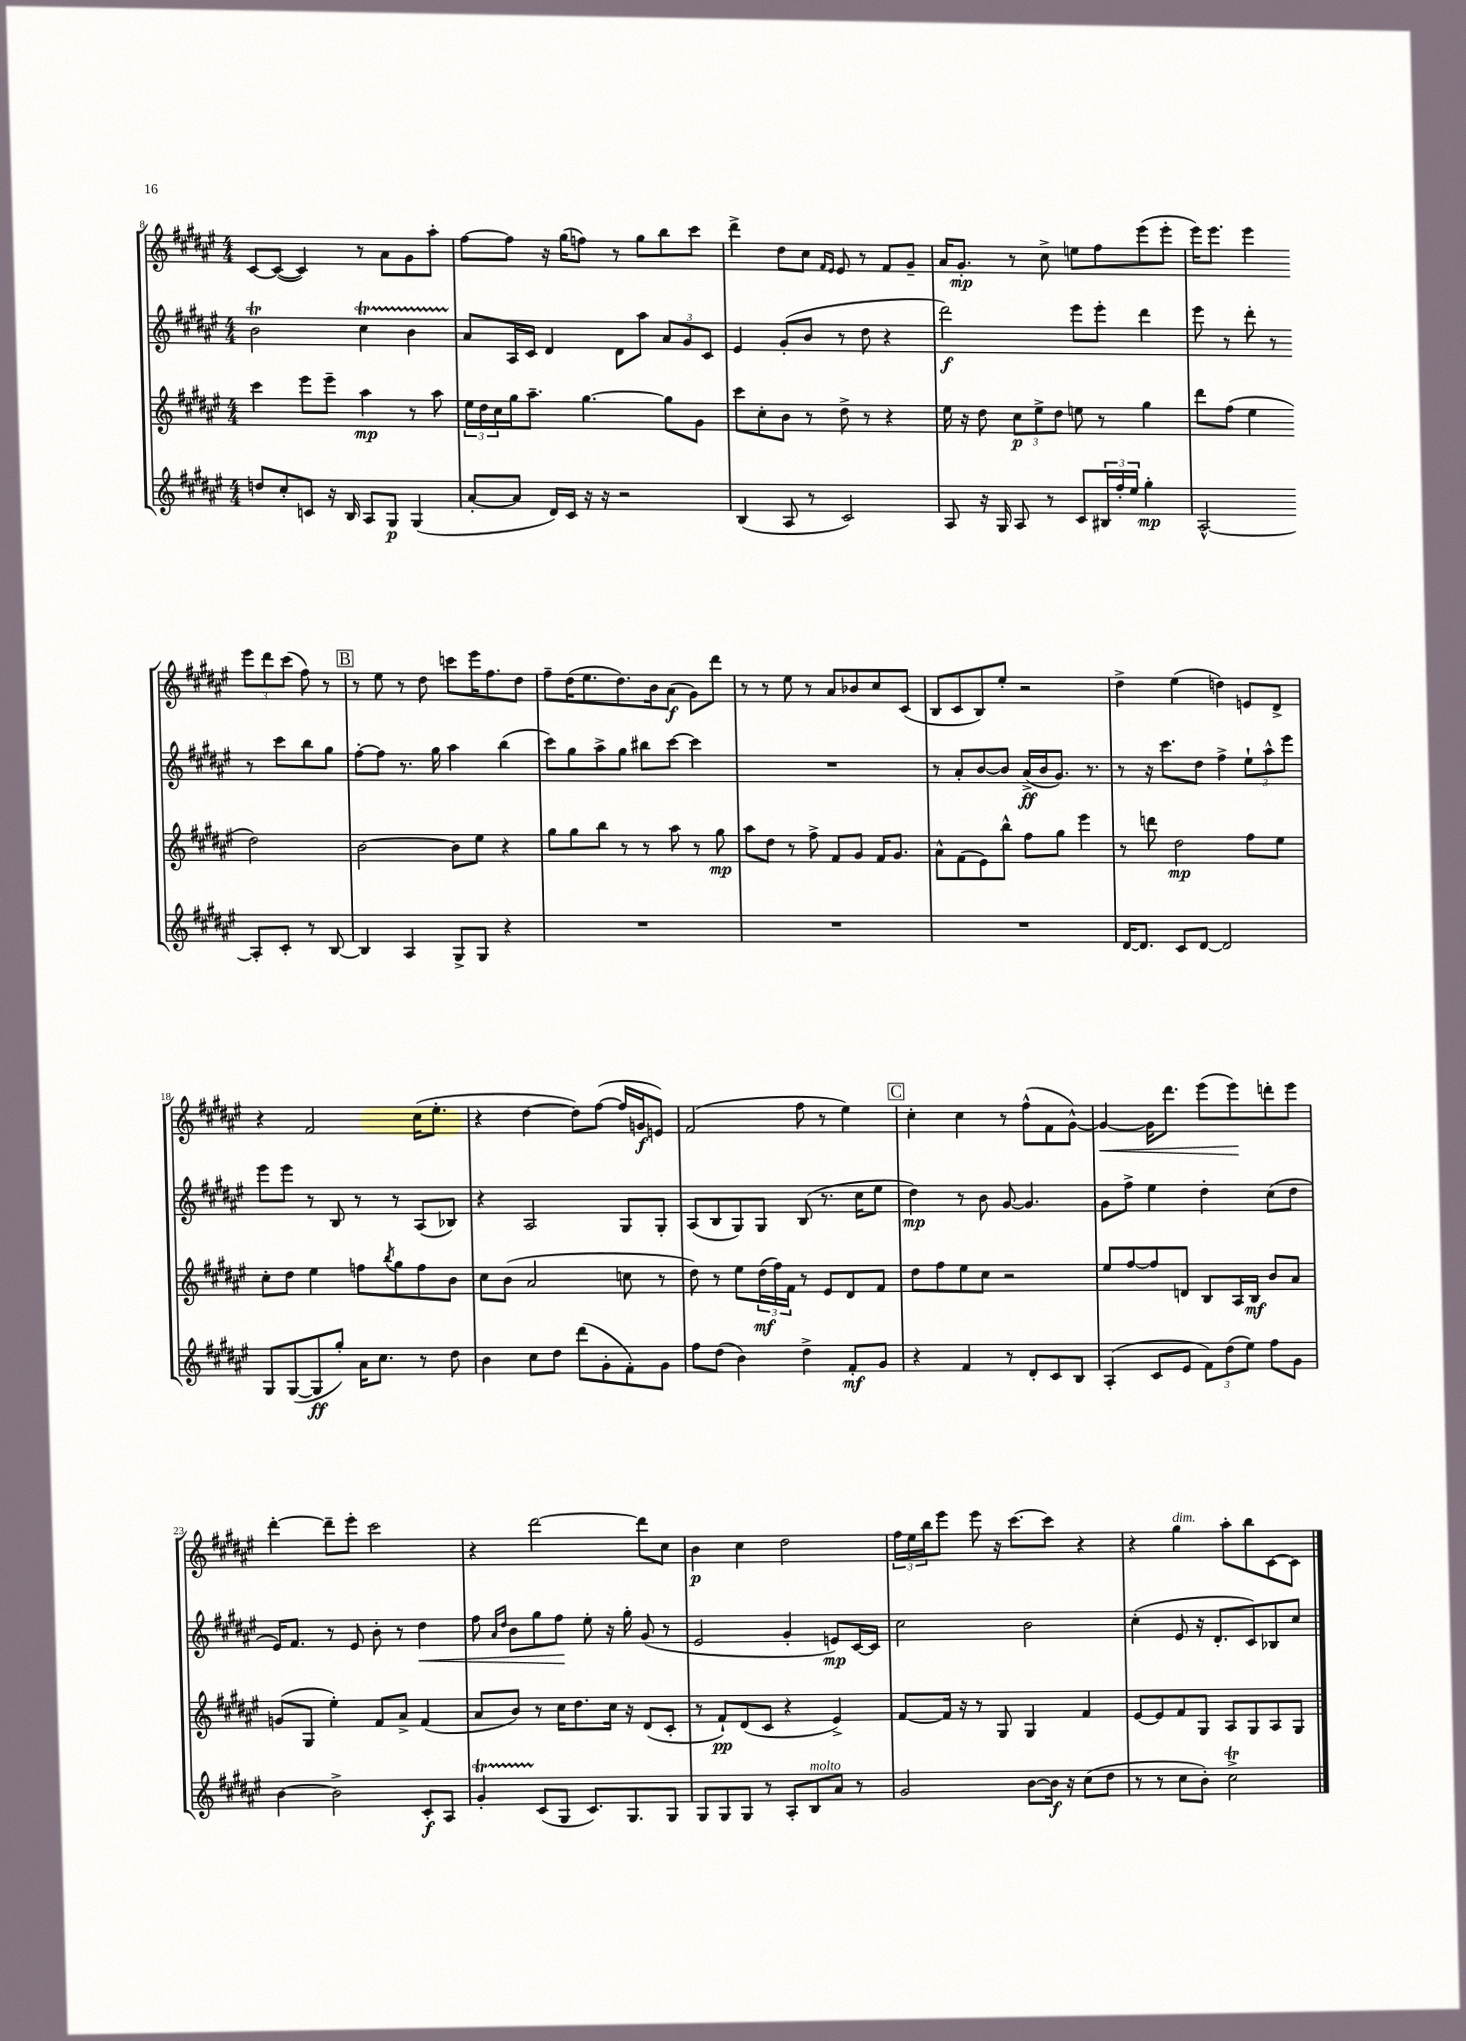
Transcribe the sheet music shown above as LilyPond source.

<<
\new StaffGroup <<
\new Staff = "s0" {
    \clef treble \key fis \major \numericTimeSignature \time 4/4
    cis'8~ cis'8~( cis'4) r8 ais'8 gis'8 ais''8-. |
    fis''8~ fis''8 r16 gis''16( f''8) r8 gis''8 b''8 cis'''8 |
    dis'''4-> dis''8 cis''8 \grace { fis'16 eis'16 } eis'8 r8 fis'8 gis'8-- |
    ais'16 gis'8.-.\mp r8 cis''8-> e''8 fis''8 eis'''8( eis'''8-. |
    eis'''16) eis'''8. eis'''4 \tuplet 3/2 { eis'''8 dis'''8 cis'''8( } fis''8) r8 |
    \mark \markup { \box "B" } r8 eis''8 r8 dis''8 c'''8 eis'''16 fis''8. dis''8 |
    fis''8-- dis''16( eis''8. dis''8.) b'16 ais'8\f( gis'8) dis'''8 |
    r8 r8 eis''8 r8 ais'8 bes'8 cis''8 cis'8( |
    b8 cis'8 b8) eis''8-. r2 |
    dis''4-> eis''4( d''4) e'8 dis'8-> |
    r4 fis'2 cis''16( eis''8.-. |
    r4 dis''4~ dis''8) fis''8~( fis''16 g'16\f e'8) |
    fis'2( fis''8 r8 eis''4) |
    \mark \markup { \box "C" } cis''4-. cis''4 r8 fis''8-^( fis'8 gis'8~-^) |
    gis'4~\< gis'16 dis'''8. eis'''8( eis'''8\!) d'''8-. eis'''8 |
    dis'''4~-. dis'''8-- eis'''8-. cis'''2 |
    r4 dis'''2~ dis'''8 cis''8 |
    b'4\p cis''4 dis''2 |
    \tuplet 3/2 { fis''16 eis''16 b''16 } eis'''8 eis'''8 r16 cis'''8.~ cis'''8 r4 |
    r4 gis''4^\markup { \italic "dim." } ais''8-. b''8 cis'8~ cis'8 \bar "|." |
}
\new Staff = "s1" {
    \clef treble \key fis \major \numericTimeSignature \time 4/4
    b'2\trill cis''4\startTrillSpan b'4 |
    ais'8\stopTrillSpan ais16 cis'16 dis'4 dis'8 ais''8 \tuplet 3/2 { ais'8 gis'8 cis'8 } |
    eis'4 gis'8-.( b'8 r8 dis''8 r4 |
    dis'''2\f) eis'''8 eis'''8-. dis'''4 |
    eis'''8 r8 dis'''8-. r8 r8 cis'''8 b''8 gis''8 |
    \mark \markup { \box "B" } fis''8~-. fis''8 r8. gis''16 ais''4 b''4( |
    cis'''8) gis''8 ais''8-> gis''8 bis''8 cis'''8~ cis'''4 |
    R1 |
    r8 ais'8-. b'8~ b'8 ais'16->\ff( b'16 gis'8.) r8. |
    r8 r16 cis'''8. dis''8 fis''4-> \tuplet 3/2 { eis''8-! ais''8-^ eis'''8 } |
    eis'''8 eis'''8 r8 b8 r8 r8 ais8( bes8) |
    r4 ais2 gis8 gis8-. |
    ais8( b8 gis8) gis8 b8( r8. cis''16 eis''8 |
    \mark \markup { \box "C" } dis''4\mp) r8 b'8 gis'8~ gis'4. |
    gis'8 fis''8-> eis''4 dis''4-. cis''8( dis''8 |
    eis'16) fis'8. r8 eis'8 b'8-. r8 dis''4\< |
    fis''8 \grace { ais'16 dis''16 } b'8 gis''8 fis''8\! eis''8-. r16 gis''16-. gis'8( r8 |
    eis'2 gis'4-. e'8\mp) cis'16~ cis'16 |
    cis''2 b'2 |
    cis''4-.( eis'8 r16 dis'8.-. cis'8) bes8 cis''8 \bar "|." |
}
\new Staff = "s2" {
    \clef treble \key fis \major \numericTimeSignature \time 4/4
    cis'''4 eis'''8 eis'''8-- ais''4\mp r8 ais''8 |
    \tuplet 3/2 { eis''16 dis''16 cis''16 } gis''16 ais''8.-- gis''4.~ gis''8 gis'8 |
    cis'''8 cis''8-. b'8 r8 dis''8-> r8 r4 |
    eis''16 r16 dis''8 \tuplet 3/2 { cis''8\p eis''8-> dis''8 } e''8 r8 gis''4 |
    dis'''8 fis''8( eis''4 dis''2) |
    \mark \markup { \box "B" } b'2~ b'8 eis''8 r4 |
    gis''8 gis''8 b''8 r8 r8 ais''8 r8 gis''8\mp |
    ais''8 dis''8 r8 fis''8-> fis'8 gis'8 fis'16 gis'8. |
    ais'8-^ fis'8( eis'8) b''8-^ fis''8 gis''8 eis'''4 |
    r8 d'''8 dis''2\mp fis''8 eis''8 |
    cis''8-. dis''8 eis''4 f''8 \acciaccatura { b''8 } gis''8 f''8 b'8 |
    cis''8 b'8( ais'2 c''8 r8 |
    dis''8) r8 eis''8 \tuplet 3/2 { dis''16\mf( fis''16) fis'16 } r8 eis'8 dis'8 fis'8 |
    \mark \markup { \box "C" } dis''8 fis''8 eis''8 cis''8 r2 |
    eis''8 fis''8~ fis''8 d'8 b8 ais16 b16\mf b'8 ais'8 |
    g'8( gis8 eis''4-.) fis'8 ais'8-> fis'4( |
    ais'8 b'8) r8 cis''16 dis''8. cis''16 r16 dis'8( cis'8-. |
    r8 fis'8-!\pp) dis'8( cis'8 r4 eis'4->) |
    fis'8~ fis'16 r16 r8 gis8 gis4 fis'4 |
    eis'8~ eis'8 fis'8 gis8 ais8 gis8 ais8 gis8 \bar "|." |
}
\new Staff = "s3" {
    \clef treble \key fis \major \numericTimeSignature \time 4/4
    d''8 cis''8-. c'8 r16 b16 ais8 gis8\p gis4( |
    ais'8~-. ais'8 dis'16) cis'16 r16 r16 r2 |
    b4( ais8 r8 cis'2) |
    ais8 r16 gis16 ais8 r8 cis'8 \tuplet 3/2 { bis16 fis''16-. eis''16 } gis''4-.\mp |
    ais2~-^ ais8-. cis'8-. r8 b8~ |
    \mark \markup { \box "B" } b4 ais4 gis8-> gis8 r4 |
    R1 |
    R1 |
    R1 |
    dis'16~ dis'8. cis'8 dis'8~ dis'2 |
    gis8 gis8~( gis8\ff gis''8-.) ais'16 cis''8. r8 dis''8 |
    b'4 cis''8 dis''8 dis'''8( gis'8-. fis'8-.) gis'8 |
    fis''8 dis''8( b'4) dis''4-> fis'8-.\mf gis'8 |
    \mark \markup { \box "C" } r4 fis'4 r8 dis'8-. cis'8 b8 |
    ais4-.( cis'8 eis'8 \tuplet 3/2 { fis'8) dis''8( eis''8) } fis''8 gis'8 |
    b'4~ b'2-> cis'8-.\f ais8 |
    gis'4-.\startTrillSpan cis'8\stopTrillSpan( gis8 cis'8.) gis8. gis8 |
    gis8 gis8 gis8 r8 ais8-. b8^\markup { \italic "molto" } ais'8 r8 |
    gis'2 b'8~ b'16\f r16 cis''8( dis''8 |
    r8 r8 cis''8 b'8-.) cis''2->\trill \bar "|." |
}
>>
>>
\layout { \context { \Score currentBarNumber = #8 } }
